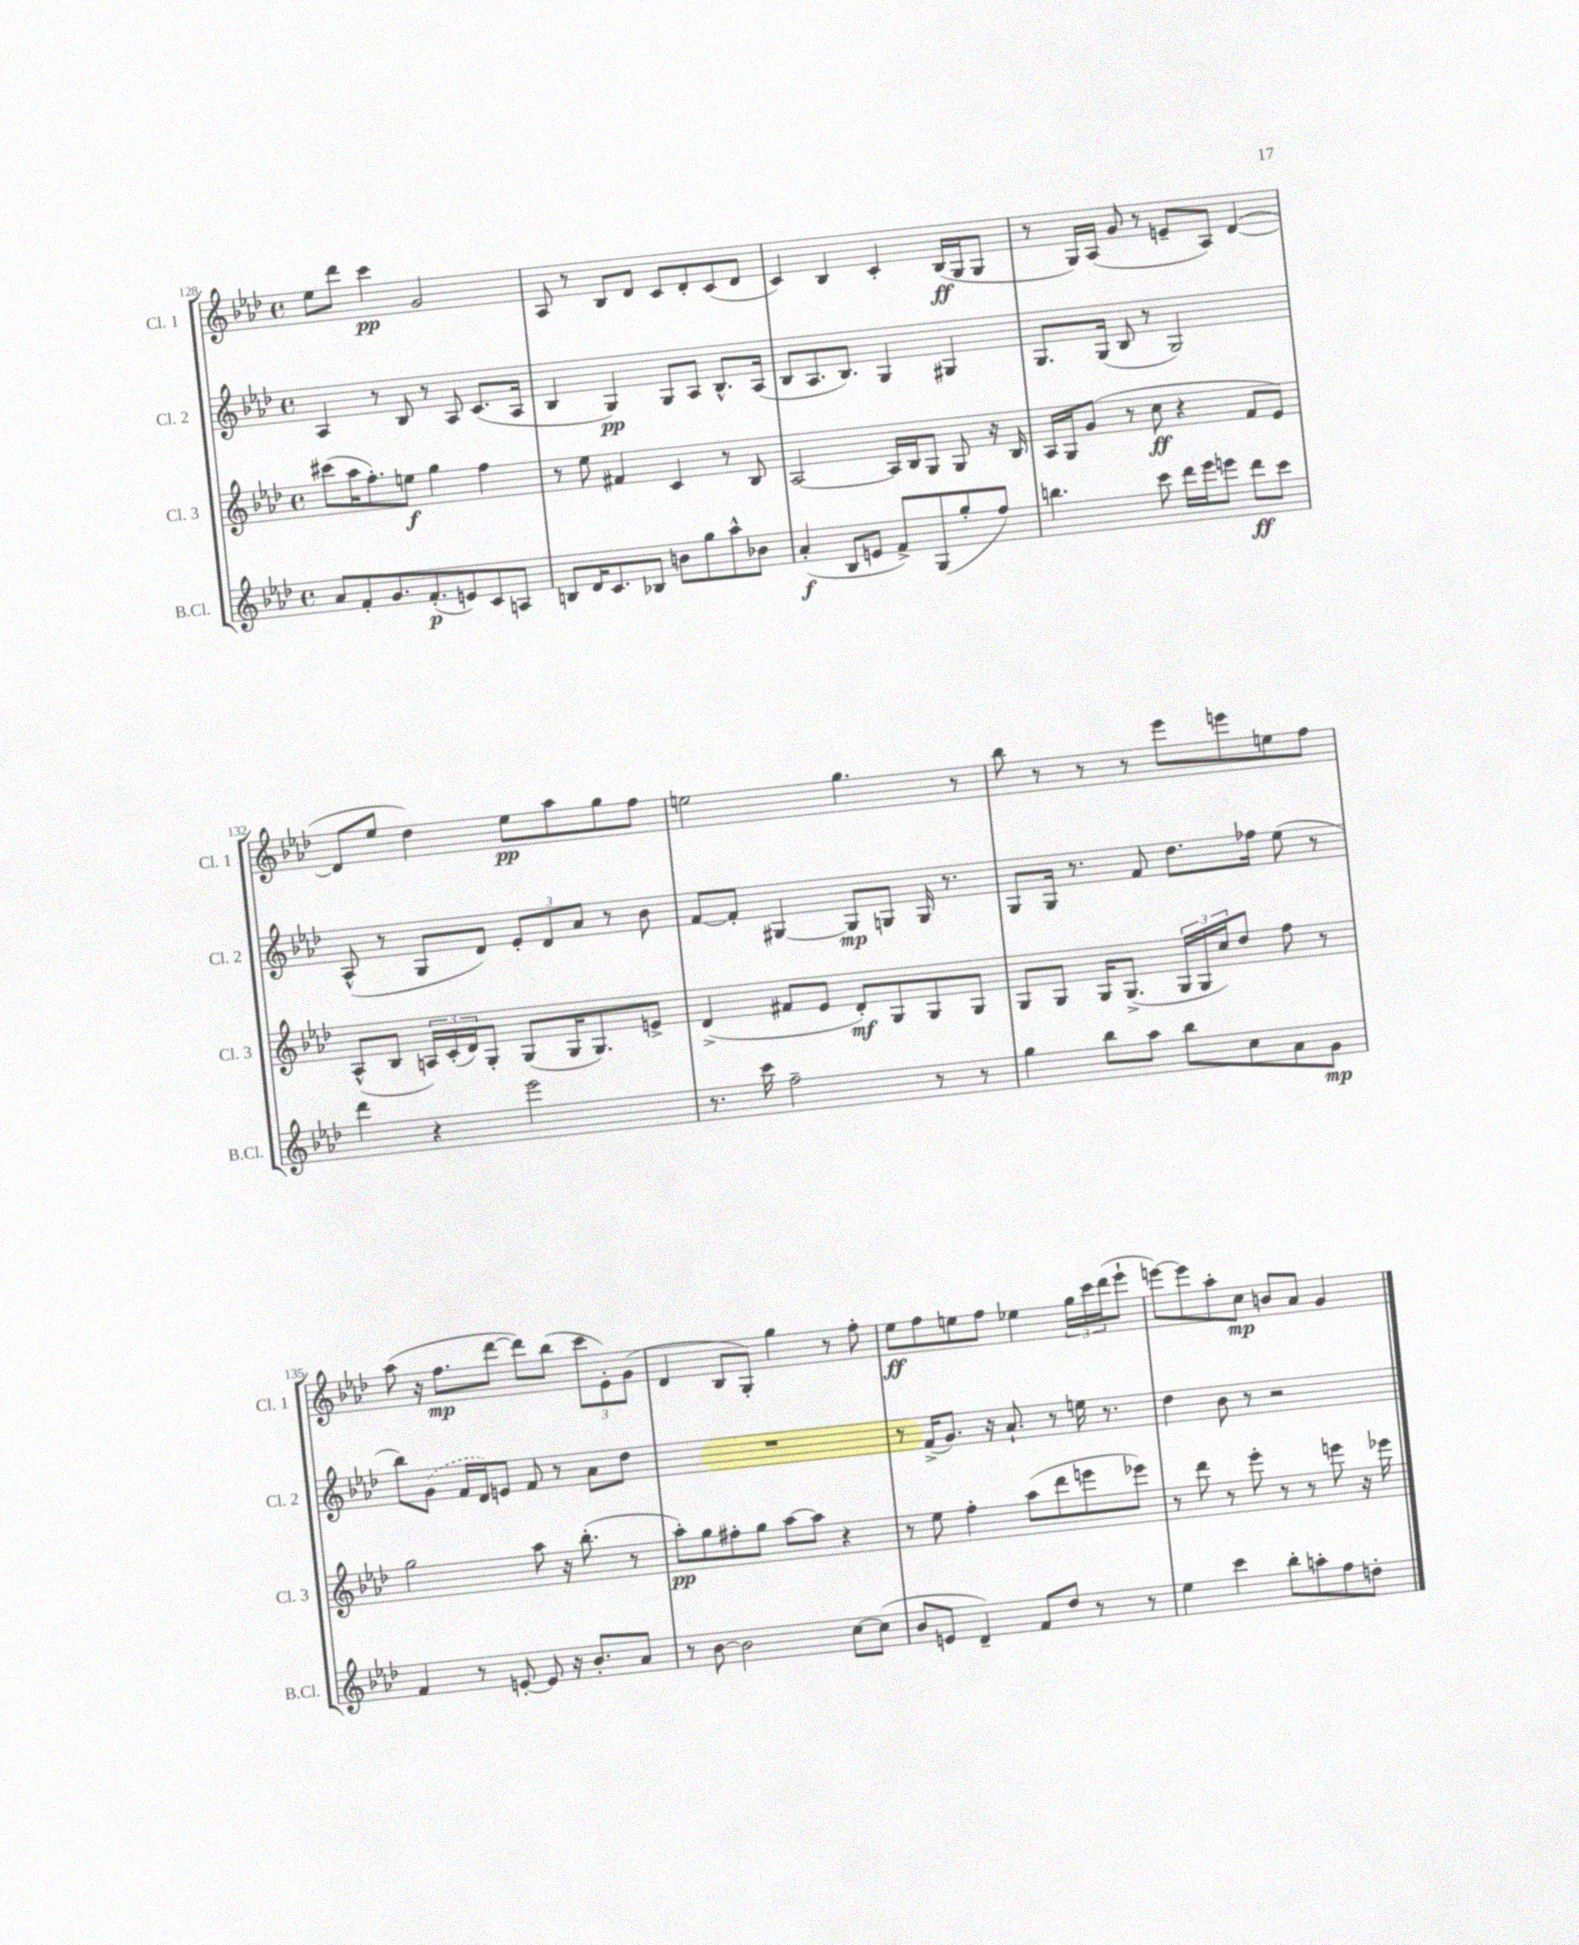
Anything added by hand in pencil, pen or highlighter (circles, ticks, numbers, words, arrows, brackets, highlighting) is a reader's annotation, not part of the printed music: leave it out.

**kern	**kern	**kern	**kern
*staff4	*staff3	*staff2	*staff1
*clefG2	*clefG2	*clefG2	*clefG2
*k[b-e-a-d-]	*k[b-e-a-d-]	*k[b-e-a-d-]	*k[b-e-a-d-]
*M4/4	*M4/4	*M4/4	*M4/4
*met(c)	*met(c)	*met(c)	*met(c)
8a-	(8ccc#	4A-	8ee-
8f'	16aa-	.	8ddd-
.	8.ff')	.	.
8.g	.	8r	4ccc
.	8ee	8B-	.
(8.f'	.	.	.
.	4gg	8r	2g
8e)	.	8A-	.
8c	4ff	(8.c	.
8A	.	.	.
.	.	16A-	.
=	=	=	=
8B	8r	4B-	8A-
16d-	8ee-	.	8r
8.c	.	.	.
.	4f#	4G)	8B-
8B-	.	.	8d-
8b	4c	8G	8c
8gg	.	8A-	8d-'
8aa-^^	8r	8.B-^^	(8c
8b-	8B-	.	8d-
.	.	(16A-	.
=	=	=	=
(4a-'	[2A-	8B-	4c)
.	.	8.A-	.
8B-	.	.	4B-
.	.	8.B-)	.
8e	.	.	.
8f^)	16A-]	4G	4c'
.	16B-	.	.
(8G	8G	.	.
8gg'	8G	4G#	(16B-
.	.	.	16G
8ff)	16r	.	8G
.	16B-	.	.
=	=	=	=
4.bb	16A-	8.G	8r
.	16G	.	.
.	(8g	.	16G)
.	.	(16G	(16A-
.	8r	8B-	8g
8ccc	8cc	8r	8r
16ddd-	4r	2G)	8e~
16eee-	.	.	.
8eee	.	.	8A-)
8ddd-	8f	.	([4d-
8ccc	8e-)	.	.
=	=	=	=
4ddd-	(8A-^^	(8A-^^	8d-]
.	8B-	8r	8ee-
4r	24A)	8G	4dd-)
.	(24c'	.	.
.	24d-)	.	.
.	8G'	8d-)	.
2eee-	(8G	12e-'	8ee-
.	.	12d-	.
.	16G	.	8aa-
.	.	12a-	.
.	8.G)	.	.
.	.	8r	8gg
.	8e^	8b-	8ff
=	=	=	=
8.r	(4d-^	[8f	2ee
.	.	8f']	.
16ccc	.	.	.
2ff~	8f#	[4G#	.
.	8e-	.	.
.	8d-')	8G#]	4.gg
.	8G	8G	.
8r	8G	16G	.
.	.	8.r	.
8r	8G	.	8r
=	=	=	=
4gg	8G	8G	8bb-
.	8G	16G	8r
.	.	8.r	.
8bb-	16G	.	8r
.	(8.G^	.	.
8aa-	.	8f	8r
8bb-	24G	8.dd-	8eee-
.	24G	.	.
.	24cc)	.	.
8cc	8dd-	.	8eee
.	.	16ff-	.
8a-	8ff	(8ee-	8ee
8g	8r	8r	8ff
=	=	=	=
4f	2gg	8bb-)	(8aa-
.	.	(8g	16r
.	.	.	8.ff
8r	.	16f	.
.	.	16d-)	.
[8e'	.	8e	[8ddd-
8e]	8aa-	8f	8ddd-])
16r	16r	8r	(8bb-
8.b-'	(8.bb-'	.	.
.	.	8a-	12ccc
.	.	.	12e-')
8a-	8r	8dd-	.
.	.	.	(12g
=	=	=	=
8r	8aa-')	1r	4d-
[8b-	8gg	.	.
2b-]	8ff#'	.	8B-
.	8gg	.	8G')
.	[8aa-	.	4gg
.	8aa-]	.	.
[8cc	4r	.	8r
(8cc]	.	.	8ff'
=	=	=	=
8b-	8r	8r	8ee-
8e	8ee-	(16f^	8ff
.	.	8.g)	.
4d-~)	4ff'	.	8ee
.	.	16r	8ff
.	.	8.a-`	.
8f	(8aa-	.	4ee-
8dd-	8ddd-	8r	.
8r	8eee	16ee	24gg
.	.	.	24ccc
.	.	8.r	.
.	.	.	(24ddd-
8r	8eee-)	.	8eee-`
=	=	=	=
4ee-	8r	4dd-	[8eee)
.	8ddd-	.	8eee]
4ccc	8r	8b-	8aa-'
.	8eee-'	8r	8cc
8bb-'	8r	2r	8b
8aa'	8r	.	8a-
8ff	8eee	.	4g
8dd'	16r	.	.
.	16eee-	.	.
==	==	==	==
*-	*-	*-	*-
